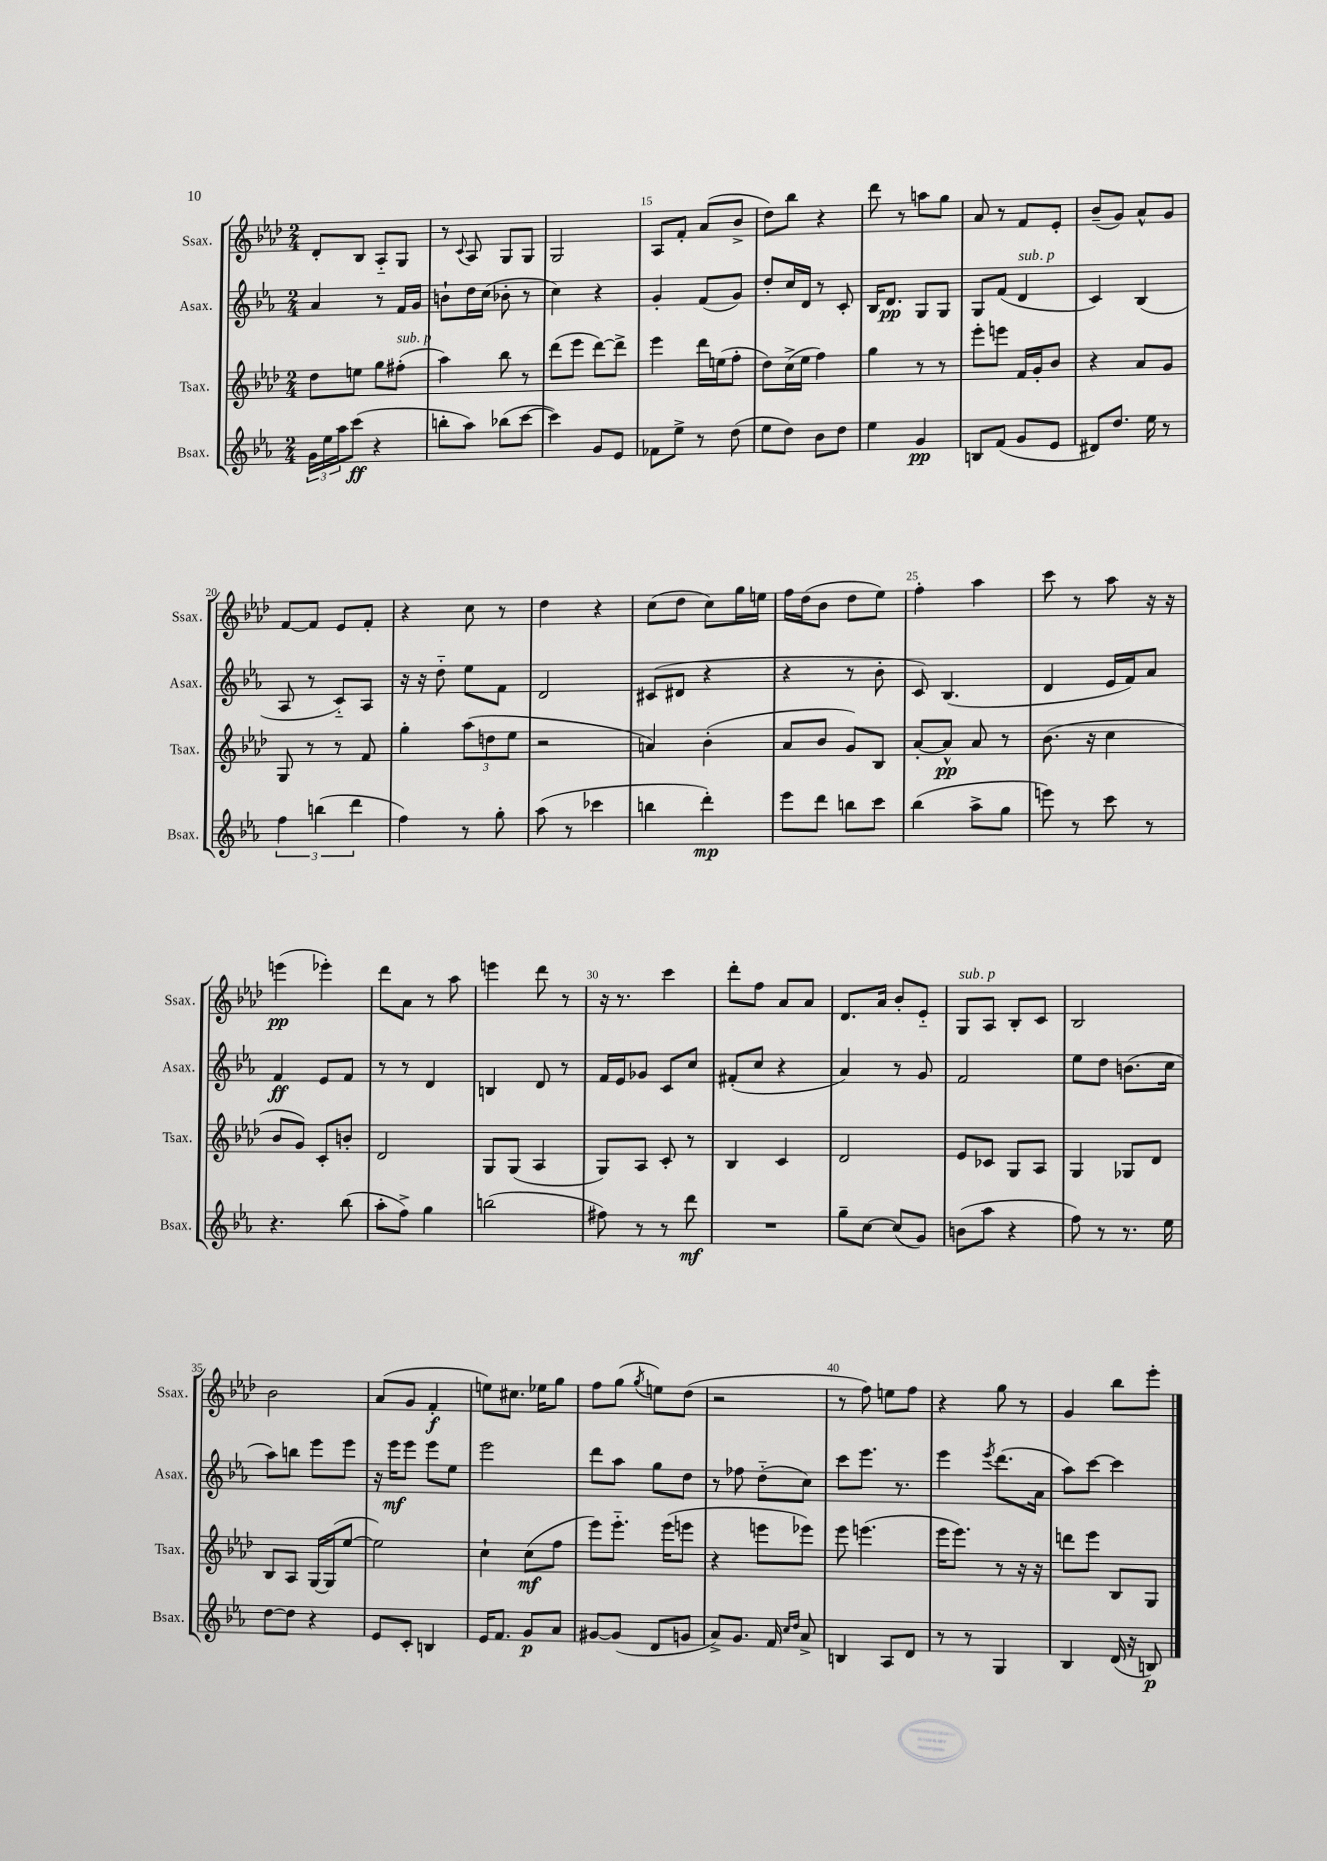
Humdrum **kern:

**kern	**kern	**kern	**kern
*staff4	*staff3	*staff2	*staff1
*clefG2	*clefG2	*clefG2	*clefG2
*k[b-e-a-]	*k[b-e-a-d-]	*k[b-e-a-]	*k[b-e-a-d-]
*M2/4	*M2/4	*M2/4	*M2/4
24g	8dd-	4a-	8d-'
24ee-	.	.	.
24aa-	.	.	.
(8ccc	8ee	.	8B-
4r	8gg	8r	8A-'~
.	(8ff#'	16f	8G
.	.	16g	.
=	=	=	=
8bb'	4aa-)	8b`	8r
.	.	.	8qqc
8aa-)	.	16dd	8A-
.	.	(16cc	.
(8bb-	8bb-	8b-'	8G
[8ccc	8r	8r	8G
=	=	=	=
4ccc])	(8ddd-	4cc)	2G
.	8eee-	.	.
8g	[8ddd-)	4r	.
8e-	8ddd-^]	.	.
=	=	=	=
8f-	4eee-	4g'	8A-
8ee-^	.	.	8f'
8r	16ddd-	(8f	(8a-
.	(16ee	.	.
(8dd	8ff'	8g)	8b-^
=	=	=	=
8ee-	8dd-)	8dd'	8dd-)
8dd)	(16cc^	16cc	8bb-
.	16ee-	16d	.
8b-	4ff)	8r	4r
8dd	.	8c'	.
=	=	=	=
4ee-	4gg	16B-	8ddd-
.	.	8.d	.
.	.	.	8r
4g	8r	8G	8aa
.	8r	8G	8gg
=	=	=	=
8B	8eee-'	8G	8a-
(8f	8eee	(8f	8r
8g	16f	4d	8f
.	16g'	.	.
8e-	8b-	.	8e-'
=	=	=	=
8d#)	4r	4c)	(8b-~
8.dd	.	.	8g)
.	8a-	(4B-	8a-^^
16ee-	.	.	.
8r	8g	.	8g
=	=	=	=
6ff	8G	8A-	[8f
.	8r	8r	8f]
(6bb	.	.	.
.	8r	8c'~)	8e-
6ddd	.	.	.
.	8f	8A-	8f'
=	=	=	=
4ff)	4gg'	16r	4r
.	.	16r	.
.	.	8dd'~	.
8r	(12aa-	8ee-	8cc
.	12dd	.	.
8gg'	.	8f	8r
.	12ee-	.	.
=	=	=	=
(8aa-	2r	2d	4dd-
8r	.	.	.
4ccc-	.	.	4r
=	=	=	=
4bb	4a)	(8c#	(8cc
.	.	8d#	8dd-
4ddd')	(4b-'	4r	8cc)
.	.	.	16gg
.	.	.	16ee
=	=	=	=
8eee-	8a-	4r	16ff
.	.	.	(16dd-
8ddd	8b-	.	8b-
8bb	8g)	8r	8dd-
8ccc	8B-	8b-'	8ee-)
=	=	=	=
(4bb-	[8a-'	8c)	4ff'
.	8a-^^]	(4.B-	.
8aa-^	8a-	.	4aa-
8gg	8r	.	.
=	=	=	=
8eee)	(8.b-	4d	8ccc
8r	.	.	8r
.	16r	.	.
8ccc	4cc	16e-	8aa-
.	.	16f)	.
8r	.	8a-	16r
.	.	.	16r
=	=	=	=
4.r	8b-	4f	(4eee
.	8g)	.	.
.	8c'	8e-	4eee-')
(8bb-	8b'	8f	.
=	=	=	=
8aa-'	2d-	8r	8ddd-
8ff^)	.	8r	8a-
4gg	.	4d	8r
.	.	.	8aa-
=	=	=	=
(2bb	8G	4B	4eee
.	(8G	.	.
.	4A-	8d	8ddd-
.	.	8r	8r
=	=	=	=
8ff#)	8G)	16f	16r
.	.	16e-	8.r
8r	8A-	8g-	.
8r	8c'	8c	4ccc
8ddd	8r	8cc	.
=	=	=	=
2r	4B-	(8f#'	8ddd-'
.	.	8cc	8ff
.	4c	4r	8a-
.	.	.	8a-
=	=	=	=
8gg~	2d-	4a-)	8.d-
[8cc	.	.	.
.	.	.	16a-
(8cc]	.	8r	8b-'
8g)	.	8g	8e-'~
=	=	=	=
(8b	8e-	2f	8G
8aa-	8c-	.	8A-
4r	8G	.	8B-'
.	8A-	.	8c
=	=	=	=
8ff)	4G	8ee-	2B-
8r	.	8dd	.
8.r	8G-	(8.b	.
.	8d-	.	.
16ee-	.	16cc	.
=	=	=	=
[8dd	8B-	8aa-)	2b-
8dd]	8A-	8bb	.
4r	[16G	8eee-	.
.	(16G]	.	.
.	[8ee-	8eee-	.
=	=	=	=
8e-	2ee-])	16r	(8a-
.	.	16eee-	.
8c'	.	8eee-	8g
4B	.	8eee-	4f'
.	.	8ee-	.
=	=	=	=
16e-	4cc`	2eee-	8ee)
8.f	.	.	.
.	.	.	8.cc#
8g	(8cc	.	.
.	.	.	16ee-
8a-	8ff	.	8gg
=	=	=	=
[8g#	8eee-)	8ddd	8ff
(8g#]	8.eee-'~	8aa-	(8gg
.	.	.	8qgg
8d	.	8gg	8ee)
.	(16eee-	.	.
8g	8eee	8dd	(8dd-
=	=	=	=
8a-^)	4r	8r	2r
8.g	.	8ff-	.
.	8eee	(8dd'~	.
16f	.	.	.
16qqcc	.	.	.
16qqdd	.	.	.
8a-^	8eee-)	8cc)	.
=	=	=	=
4B	8eee-	8ccc	8r
.	(4.eee	8.eee-	8ff)
8A-	.	.	8ee
.	.	8.r	.
8d	.	.	8ff
=	=	=	=
8r	16eee-	4eee-	4r
.	8.eee-)	.	.
8r	.	.	.
.	.	8qeee-	.
4G	8r	(8.ddd	8gg
.	16r	.	8r
.	16r	16a-	.
=	=	=	=
4B-	8ddd	8aa-)	4g
.	8eee-	[8ccc	.
(16d	8B-	4ccc]	8bb-
16r	.	.	.
8B)	8G	.	8eee-'
==	==	==	==
*-	*-	*-	*-
